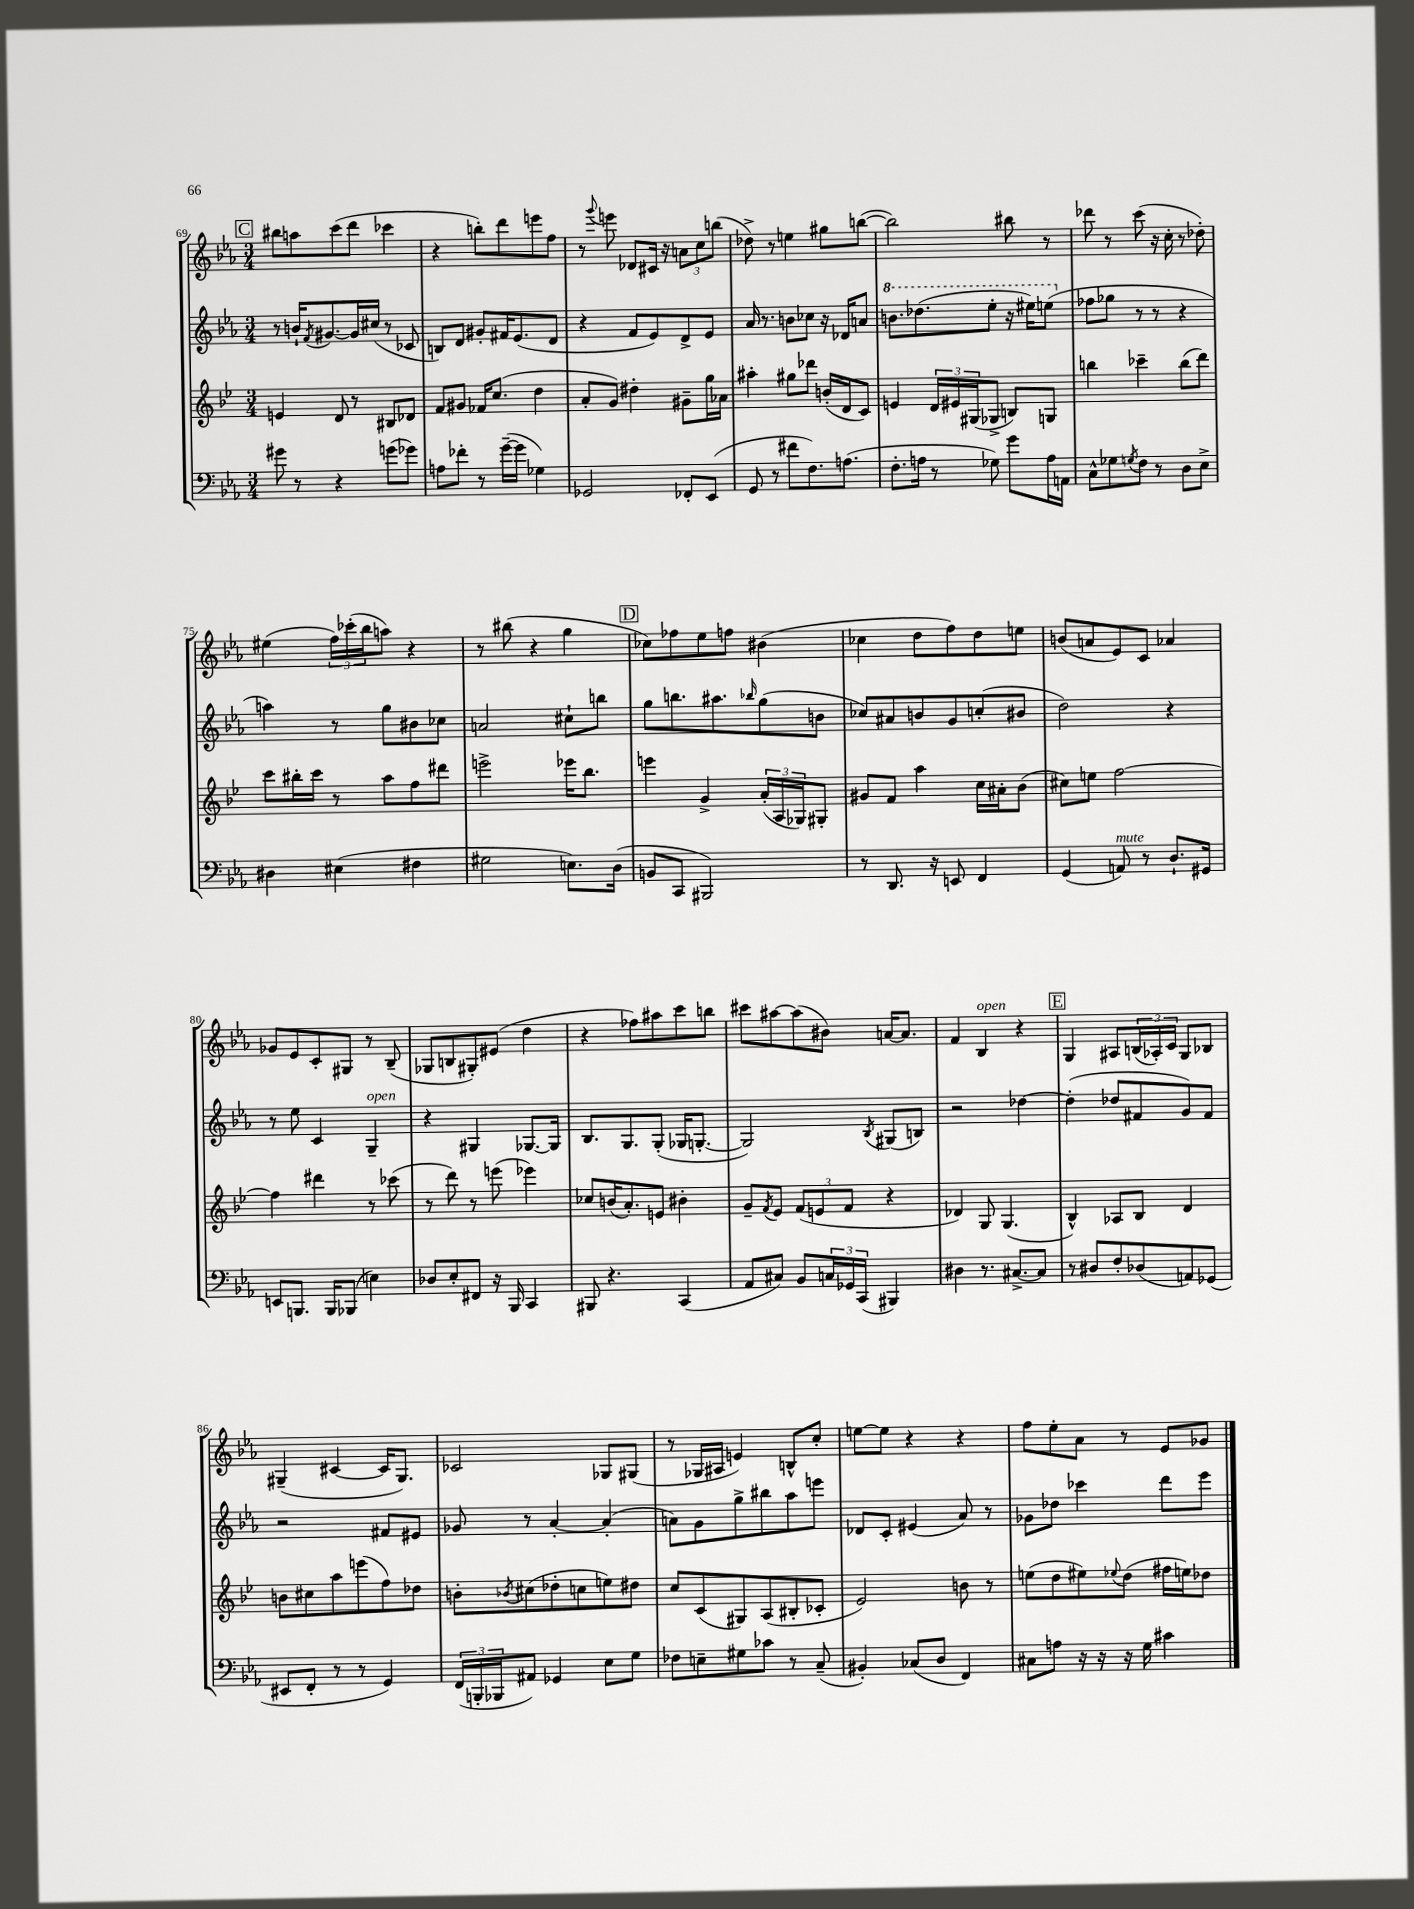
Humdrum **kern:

**kern	**kern	**kern	**kern
*staff4	*staff3	*staff2	*staff1
*clefF4	*clefG2	*clefG2	*clefG2
*k[b-e-a-]	*k[b-e-]	*k[b-e-a-]	*k[b-e-a-]
*M3/4	*M3/4	*M3/4	*M3/4
8g#	4e	8r	8bb#
8r	.	16b`	8aa
.	.	8qf	.
.	.	[8.g#	.
4r	8d	.	(8ccc
.	8r	16g#]	8ddd
.	.	(16cc#	.
(8g	8B#	8r	4ccc-
8g-)	8d-	8c-	.
=	=	=	=
8A	8f	8B)	4r
8f-'	8g#	8d	.
8r	16f-	8g#'	8bb')
.	(8.cc	.	.
([16g~	.	16f#	8ddd
16g]	.	(8.e-	.
4G-)	4dd	.	8eee
.	.	8d	8ff
=	=	=	=
2GG-	8a'	4r	8r
.	.	.	8qqggg
.	8g)	.	8eee
.	4dd#'	8f	8d-
.	.	8e-)	16c#
.	.	.	16r
8FF-'	8g#~	8d^	12a
.	.	.	12cc
(8EE-	16gg	8e-	.
.	.	.	(12bb
.	16a-	.	.
=	=	=	=
8GG	4aa#'	16a-	8dd-^)
.	.	8.r	.
8r	.	.	8r
8f#	8gg#	8b	4ee
8.F)	8ddd-	8cc-	.
.	(16b'	16r	8gg#
(8.A	16d	16d-	.
.	8c)	8a	([8bb
=	=	=	=
8.F'	4e	8.bb	2bb])
16A	.	(8.ddd-	.
8r	24d	.	.
.	24e#	.	.
.	(24G#	.	.
8G-)	8G-^	8eee-'	.
8g	8B)	16r	8bb#
.	.	16eee#)	.
16A	8G	(8eee	8r
16AA	.	.	.
=	=	=	=
8C^^	4bb	8ff-	8ddd-
8G-	.	8gg-	8r
8qG	.	.	.
8F	4ccc-~	8r	(8ccc
8r	.	8r	16r
.	.	.	16cc'
8D	(8bb	4r	8r
8E-^	8ddd)	.	8dd-')
=	=	=	=
4D#	8ccc	4aa)	(4ee#
.	16bb#'	.	.
.	16ccc	.	.
(4E#	8r	8r	24ff)
.	.	.	(24ccc-'
.	.	.	24bb-
.	8aa	8gg	8aa)
4F#	8ff	8b#	4r
.	8ddd#	8cc-	.
=	=	=	=
2G#	2eee^	2a	8r
.	.	.	(8bb#
.	.	.	4r
8.E)	16eee-	8cc#`	4gg
.	8.bb-	.	.
.	.	8bb	.
(16D	.	.	.
=	=	=	=
8BB	4eee	8gg	8cc-)
8CC	.	8.bb	8ff-
2BBB#)	4g^	.	8ee-
.	.	8.aa#	.
.	.	.	8ff
.	.	16qqbb-	.
.	(24a'	(8gg	(4b#
.	24A	.	.
.	24G-)	.	.
.	8G#'	8b	.
=	=	=	=
8r	8g#	8cc-)	4cc-
8.DD	8f	8a#	.
.	4aa	8b	8dd
16r	.	.	.
8EE	.	8g	8ff)
4FF	16cc	(8cc'	8dd
.	16a#'	.	.
.	(8b-	8b#	8ee
=	=	=	=
(4GG	8cc#)	2dd)	(8b
.	8ee	.	8a
8AA)	[2ff	.	8e-)
8r	.	.	8c
8.D`	.	4r	4a-
16GG#	.	.	.
=	=	=	=
8EE	4ff]	8r	8g-
8.BBB	.	8ee-	8e-
.	4ddd#	4c	8c'
16BBB	.	.	.
(8BBB-	.	.	8G#
4E)	8r	4G~	8r
.	(8ccc-	.	(8B-~
=	=	=	=
8D-	8r	4r	8G-
8E-'	8ddd)	.	8B
8FF#	8r	4G#	8G#')
16r	(8eee	.	(8e#
16BBB-	.	.	.
4CC	4eee-)	[8.G-	4dd
.	.	16G-]	.
=	=	=	=
8BBB#	8cc-	8.B-	4r
4.r	(16b	.	.
.	8.a')	8.G	.
.	.	.	8ff-)
.	8e	(8G'	8aa#
(4CC	4b#'	16G-	8ccc
.	.	[8.G'	.
.	.	.	8bb
=	=	=	=
8AA-	8g~	2G])	8ccc#
.	8qf	.	.
8C#)	8e-	.	[8aa#
8BB-	(12f	.	(8aa#]
.	12e	.	.
24C	.	.	8b#)
24GG-	12f	.	.
(24CC	.	.	.
.	.	8qB-	.
4BBB#)	4r	(8G#	[16a
.	.	.	8.a]
.	.	8B)	.
=	=	=	=
4D#	4d-)	2r	4f
8.r	8G	.	4B-
.	(4.G	.	.
[8.C#^	.	.	.
.	.	[4dd-	4r
8C#]	.	.	.
=	=	=	=
8r	4B-^^)	(4dd-']	4G
8D#	.	.	.
8F'	8A-	8dd-	8A#
(8D-	8B-	8f#	(24B
.	.	.	24A-')
.	.	.	24c
8AA)	4d	8g)	8G
(8GG-	.	8f#	8B-
=	=	=	=
8EE#	8b	2r	(4G#~
8FF'	8cc#	.	.
8r	8aa	.	[4c#
8r	(8eee	.	.
4GG)	8ff)	8f#	16c#]
.	.	.	8.G#)
.	8dd-	8e#	.
=	=	=	=
(24FF	8b'	8g-	2c-
24BBB'	.	.	.
24BBB-	.	.	.
.	8qb-	.	.
8AA#)	(8cc#	8r	.
4GG-	8dd-'	[4a-'	.
.	8cc	.	.
8E-	8ee)	(4a-']	8G-
8G	8dd#	.	(8G#
=	=	=	=
8F-	8cc	8a)	8r
8E~	(8c	8g	16G-
.	.	.	16A#
8G#	8G#)	8gg^	4e)
8c-	(8A	8bb#	.
8r	8B#'	8aa-	8B^^
(8C~	8c-'	8eee	8cc'
=	=	=	=
4BB#')	2e-)	8d-	[8ee
.	.	8c'	8ee]
(8C-	.	(4e#	4r
8D	.	.	.
4FF)	8b	8a-)	4r
.	8r	8r	.
=	=	=	=
8C#	(8ee	8g-	8ff
8A	8dd	8dd-	8ee-'
16r	8ee#)	4ccc-	8a-
16r	.	.	.
.	8qqee-	.	.
16r	(8dd	.	8r
16G	.	.	.
4c#	16ff#	8ddd	8e-
.	16ee)	.	.
.	8dd-	8eee-	8g-
==	==	==	==
*-	*-	*-	*-
